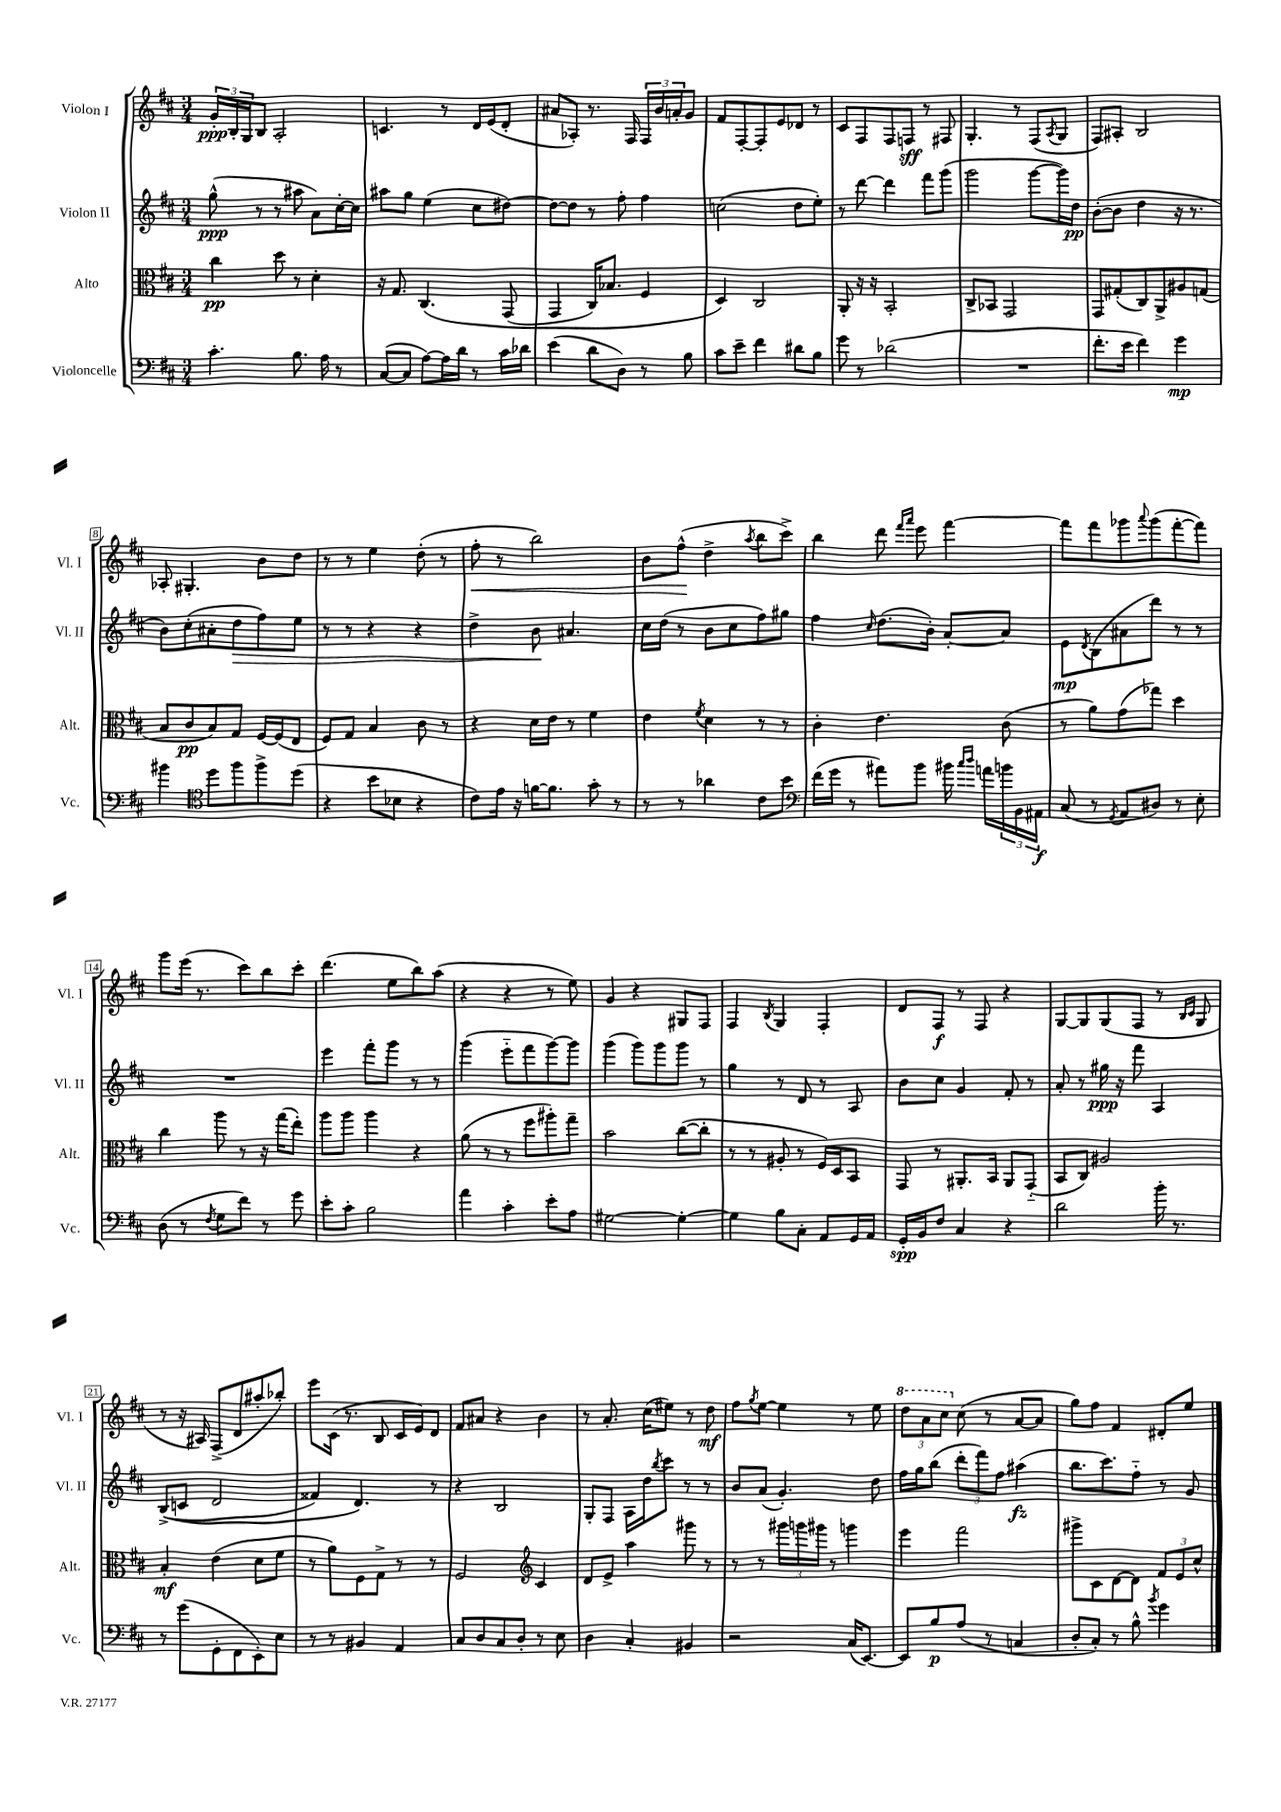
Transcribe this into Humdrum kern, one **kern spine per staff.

**kern	**kern	**kern	**kern
*staff4	*staff3	*staff2	*staff1
*clefF4	*clefC3	*clefG2	*clefG2
*k[f#c#]	*k[f#c#]	*k[f#c#]	*k[f#c#]
*M3/4	*M3/4	*M3/4	*M3/4
4.c#'	4cc#	(8gg^^	24g'
.	.	.	24B'
.	.	.	24G
.	.	8r	8B
.	8dd	8r	2A'
8.B	8r	8aa#	.
.	4d'	8a)	.
16A	.	.	.
8r	.	[16cc#'	.
.	.	16cc#]	.
=	=	=	=
([8C#	16r	8aa#	4.c
.	8.G	.	.
8C#]	.	8gg	.
[8A)	&(4.C#	(4ee	.
16A]	.	.	8r
16d	.	.	.
8r	.	8cc#	16d
.	.	.	(16e
16c#	(8GG	[8dd#)	8d'
16d-	.	.	.
=	=	=	=
(4e	4GG	8dd#_	8a#
.	.	8dd#]	8A-')
8d	16C#)	8r	8.r
.	8.B-	.	.
8D)	.	8ff#'	.
.	.	.	16F#
8r	4F#	4ff#	24F#
.	.	.	24b
.	.	.	24a'
8B	.	.	8g
=	=	=	=
8c#	4D&)	(2cc	8f#
8e~	.	.	[8F#'
4f#	2C#	.	8F#']
.	.	.	8e
8d#	.	8dd	8d-
8B	.	8ee')	8r
=	=	=	=
8g	8AA'	8r	8c#
8r	16r	[8ddd	8F#
.	16r	.	.
(2d-	2BB'	4ddd]	8F#
.	.	.	8F
.	.	8fff#	8r
.	.	(8ggg	8F#
=	=	=	=
2.r	8C#^	2ggg	4.G'
.	8BB-	.	.
.	2GG	.	.
.	.	.	8r
.	.	[8ggg	(8F#
.	.	.	8qA
.	.	16ggg])	8G
.	.	16dd	.
=	=	=	=
8.f#'	8GG	([8b'	8F#)
.	(8G#'	8b]	8A#'
16e	.	.	.
4f#)	8C#)	4dd	2B
.	8AA^	.	.
4g	8A#	16r	.
.	.	8.r	.
.	(8G	.	.
=	=	=	=
4b#	8B	8b)	8A-'
.	8c#	(8cc#'	4.G#'
*clefC4	*	*	*
8dd	8B)	8a#'	.
8ff#	8G	8dd	.
8ff#^	[16F#	8ff#)	8b
.	(16F#]	.	.
(8dd	8E	8ee	8dd
=	=	=	=
4r	8F#)	8r	8r
.	8G	8r	8r
8b	4B	4r	4ee
8B-	.	.	.
4r	8c#	4r	(8dd'
.	8r	.	8r
=	=	=	=
8c#)	4r	4dd^	8ff#'
16e	.	.	8r
16r	.	.	.
[16f	16d	8b	2bb)
8.f]	16e	.	.
.	8r	4.a#	.
8g'	4f#	.	.
8r	.	.	.
=	=	=	=
8r	4e	16cc#	8b
.	.	(16dd	.
8r	.	8r	(8ff#^^
.	8qf#	.	.
4a-	4d	8b	4dd^
.	.	8cc#	.
.	.	.	8qaa
8c#	8r	8ff#)	8bb
8b	8r	8gg#	8ccc#^)
=	=	=	=
*clefF4	*	*	*
(16f#	4c#'	4ff#	4bb
16g	.	.	.
8r	.	.	.
.	.	16qqcc#	.
8a#)	4.e	(8.dd	8ddd
.	.	.	16qqfff#
.	.	.	16qqaaa
8b	.	.	8eee
.	.	16b')	.
16b#	.	[8a'	[4fff#
16qqcc#	.	.	.
16qqdd	.	.	.
16a	.	.	.
24b	(8c#	8a]	.
24BB	.	.	.
24AA#	.	.	.
=	=	=	=
(8C#	8r	8e	8fff#]
.	.	8qd	.
8r	8a)	(8B	8fff#
8qGG	.	.	.
8AA	(8g	8a#	8ggg-
.	.	.	8qqaaa
8D#)	8gg-)	8ddd)	(8ggg-
8r	4dd	8r	[8fff#'
8E'	.	8r	8fff#])
=	=	=	=
(8D	4cc#	2.r	8ggg
8r	.	.	(16eee
.	.	.	8.r
8qF#	.	.	.
8G	8aa	.	.
8f#)	8r	.	8ccc#)
8r	16r	.	8bb
.	(16gg	.	.
8g	8ee')	.	8ccc#'
=	=	=	=
8e'	8aa	4eee	(4.ddd
8c#'	8aa	.	.
2B	4aa	8fff#'	.
.	.	8ggg	8ee
.	4r	8r	8bb)
.	.	8r	(8aa
=	=	=	=
4a	(8a	(4ggg	4r
.	8r	.	.
4c#'	8r	8eee'~	4r
.	8ff#	8fff#	.
8e'	8aa#')	[8ggg)	8r
8A	8gg~	8ggg]	8ee)
=	=	=	=
[2G#	2b	(4ggg	4g
.	.	8ggg)	4r
.	.	8ggg	.
4G#'_	([8cc#	8ggg	8G#
.	8cc#']	8r	8F#
=	=	=	=
4G#]	8r	4gg	4F#
.	8r	.	.
.	.	.	8qB
8B	8A#'	8r	4G
8C#'	8r	8d	.
8AA	16F#)	8r	4F#'
.	16D	.	.
16GG	8BB	8A	.
16AA	.	.	.
=	=	=	=
16GG'	8GG	8b	8d
16BB	.	.	.
8F#	8r	8cc#	8F#
4C#	8.AA#'	4g	8r
.	.	.	8F#
.	16BB	.	.
4r	8AA#	8f#'	4r
.	(8GG'~	8r	.
=	=	=	=
2d	8BB	8a'	[8G
.	8C#)	8r	8G]
.	2A#	16gg#	(8G
.	.	16r	.
.	.	8fff#	8F#
16b'	.	4A	8r
8.r	.	.	.
.	.	.	16qqB
.	.	.	16qqc#
.	.	.	8G
=	=	=	=
8r	4B'	&((8B^	8r
(8g	.	8c	16r
.	.	.	16A#)
8GG'	(4e	2d	(8F#^
8FF#	.	.	8d
8EE')	8d	.	8aa#'
8E	8f#	.	8bb-')
=	=	=	=
8r	8r	4f##)	8eee
8r	8a)	.	(16c#
.	.	.	8.r
4BB#	8F#	4.d&)	.
.	8G^	.	8B
4AA	8r	.	16c#
.	.	.	16e)
.	8r	8r	8d
=	=	=	=
8C#	2F#	4r	8f#
8D	.	.	8a#
8C#	.	2B	4r
8D'	.	.	.
*	*clefG2	*	*
8r	4c#	.	4b
8E	.	.	.
=	=	=	=
4D	8d	8G'	8r
.	8e^	8F#	8.a'
4C#'	4aa	16A	.
.	.	16dd	(16cc#
.	.	8qbb	.
.	.	8ccc#	8ee#)
4BB#	8ggg#	8r	8r
.	8r	8r	8dd
=	=	=	=
2r	8r	8b	8ff#
.	.	.	8qgg
.	8r	(8a	[8ee
.	24ggg#	4.g')	4ee]
.	24ggg	.	.
.	24ggg#	.	.
.	8r	.	.
(16C#	4ggg	.	8r
[8.EE)	.	.	.
.	.	8dd	8ee
=	=	=	=
8EE]	4eee	16ff#	12ddd
.	.	16gg	.
.	.	.	12aa
8B	.	(8bb	.
.	.	.	12ccc#
(8A	2fff#	12ddd'	(8cc#
.	.	12fff#)	.
8r	.	.	8r
.	.	12ff#	.
4C	.	(4aa#	[8a
.	.	.	8a]
=	=	=	=
8D'	8ggg#^	8.bb	8gg)
8C#')	8c#	.	8ff#
.	.	8.ccc#)	.
8r	[8d	.	4f#
8B^^	8d]	8ff#'~	.
8qb	.	.	.
4g	12f#	8r	8d#'
.	12e	.	.
.	.	8g	8ee
.	12cc#^^	.	.
==	==	==	==
*-	*-	*-	*-
